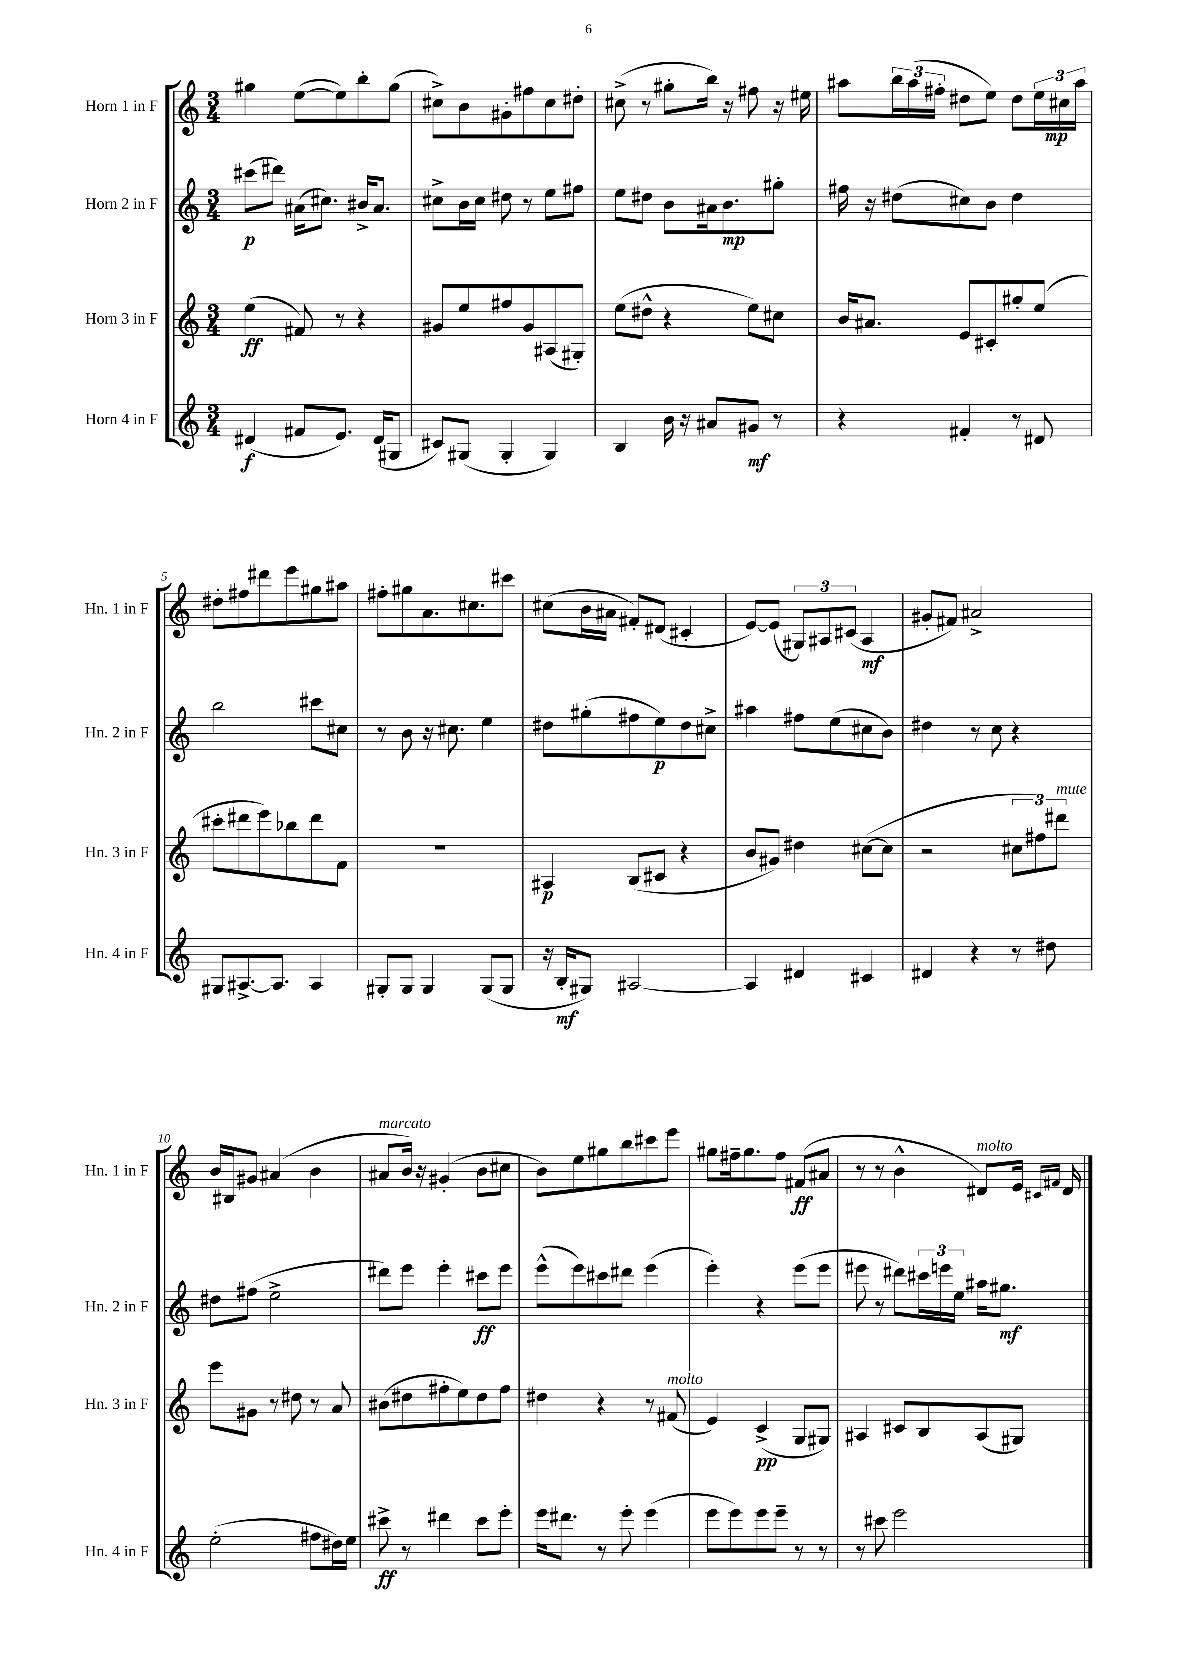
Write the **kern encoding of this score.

**kern	**kern	**kern	**kern
*staff4	*staff3	*staff2	*staff1
*clefG2	*clefG2	*clefG2	*clefG2
*k[]	*k[]	*k[]	*k[]
*M3/4	*M3/4	*M3/4	*M3/4
(4d#	(4ee	(8ccc#	4gg#
.	.	8ddd#)	.
8f#	8f#)	(16a#	([8ee
.	.	8.cc#)	.
8.e)	8r	.	8ee])
.	4r	16b#^	8bb'
(16d#	.	8.a#	.
8G#	.	.	(8gg#
=	=	=	=
8c#)	8g#	8cc#^	8cc#^)
(8G#	8ee	16b	8b
.	.	16cc#	.
4G#'	8ff#	8dd#	8g#'
.	8g#	8r	8ff#
4G#)	(8A#	8ee	8cc#
.	8G#')	8ff#	8dd#'
=	=	=	=
4B	(8ee	8ee	(8cc#^
.	8dd#^^	8dd#	8r
16b	4r	8b	8gg#'
16r	.	.	.
8a#	.	16a#	16bb)
.	.	8.b	16r
8g#	8ee)	.	8ff#
8r	8cc#	8gg#'	16r
.	.	.	16ee#
=	=	=	=
4r	16b	16ff#	8aa#
.	8.a#	16r	.
.	.	(8dd#	24bb
.	.	.	(24aa#
.	.	.	24ff#'
4f#'	8e	8cc#)	8dd#
.	8c#'	8b	8ee)
8r	8gg#'	4dd#	8dd#
8d#	(8ee	.	24ee
.	.	.	24cc#
.	.	.	24aa#
=	=	=	=
8G#	8ccc#'	2bb	8dd#'
[8.A#^	8ddd#	.	8ff#
.	8eee)	.	8ddd#
8.A#]	.	.	.
.	8bb-	.	8eee
4A#	8ddd#	8ccc#	8gg#
.	8f	8cc#	8aa#
=	=	=	=
8G#'	2.r	8r	8ff#'
8G#	.	8b	8gg#
4G#	.	16r	8.a
.	.	8.cc#	.
.	.	.	8.cc#
(8G#	.	4ee	.
8G#	.	.	8ccc#
=	=	=	=
16r	4A#	8dd#	(8cc#
16B'	.	.	.
8G#)	.	(8gg#'	16b
.	.	.	16a#
[2A#	(8B	8ff#	8f#')
.	8c#	8ee)	(8d#
.	4r	8dd#	4c#'
.	.	8cc#^	.
=	=	=	=
4A#]	8b	4aa#	[8e)
.	8g#)	.	(8e]
4d#	4dd#	8ff#	12G#)
.	.	.	12A#
.	.	(8ee	.
.	.	.	(12c#
4c#	([8cc#	8cc#	4A#
.	8cc#]	8b)	.
=	=	=	=
4d#	2r	4dd#	8g#'
.	.	.	8f#)
4r	.	8r	2a#^
.	.	8cc	.
8r	12cc#	4r	.
.	12ff#)	.	.
8dd#	.	.	.
.	12ddd#	.	.
=	=	=	=
(2ee'	8eee	8dd#	16b
.	.	.	16B#
.	8g#	(8ff#	8g#
.	8r	2ee^	(4a#
.	8dd#	.	.
8ff#	8r	.	4b
16dd#)	8a	.	.
16ee	.	.	.
=	=	=	=
8ccc#^	(8b#	8ddd#)	8a#
8r	8dd#	8eee	16b)
.	.	.	16r
4ddd#	8ff#'	4eee'	(4g#'
.	8ee)	.	.
8ccc#	8dd#	8ccc#	8b
8eee'	8ff#	8eee	8cc#
=	=	=	=
16eee	4dd#	(8eee^^	8b)
8.ddd#	.	.	.
.	.	8eee)	8ee
8r	4r	8ccc#	8gg#
8eee'	.	8ddd#	8bb
(4eee	8r	(4eee	8ccc#
.	(8f#	.	8eee
=	=	=	=
8eee	4e)	4eee')	8gg#
8eee)	.	.	16ff#~
.	.	.	8.gg#
8eee	(4c^	4r	.
8eee~	.	.	8ff#
8r	8G	(8eee	(8f#
8r	8G#)	8eee	8a#
=	=	=	=
8r	4A#	8eee#	8r
8ccc#	.	8r	8r
2eee	8c#	8ddd#)	4b^^
.	8B	24ccc#	.
.	.	24eee	.
.	.	24ee	.
.	(8A#	16aa#	8d#)
.	.	8.gg#	.
.	8G#)	.	16e
.	.	.	16qqc#
.	.	.	16qqf#
.	.	.	16d#
==	==	==	==
*-	*-	*-	*-
